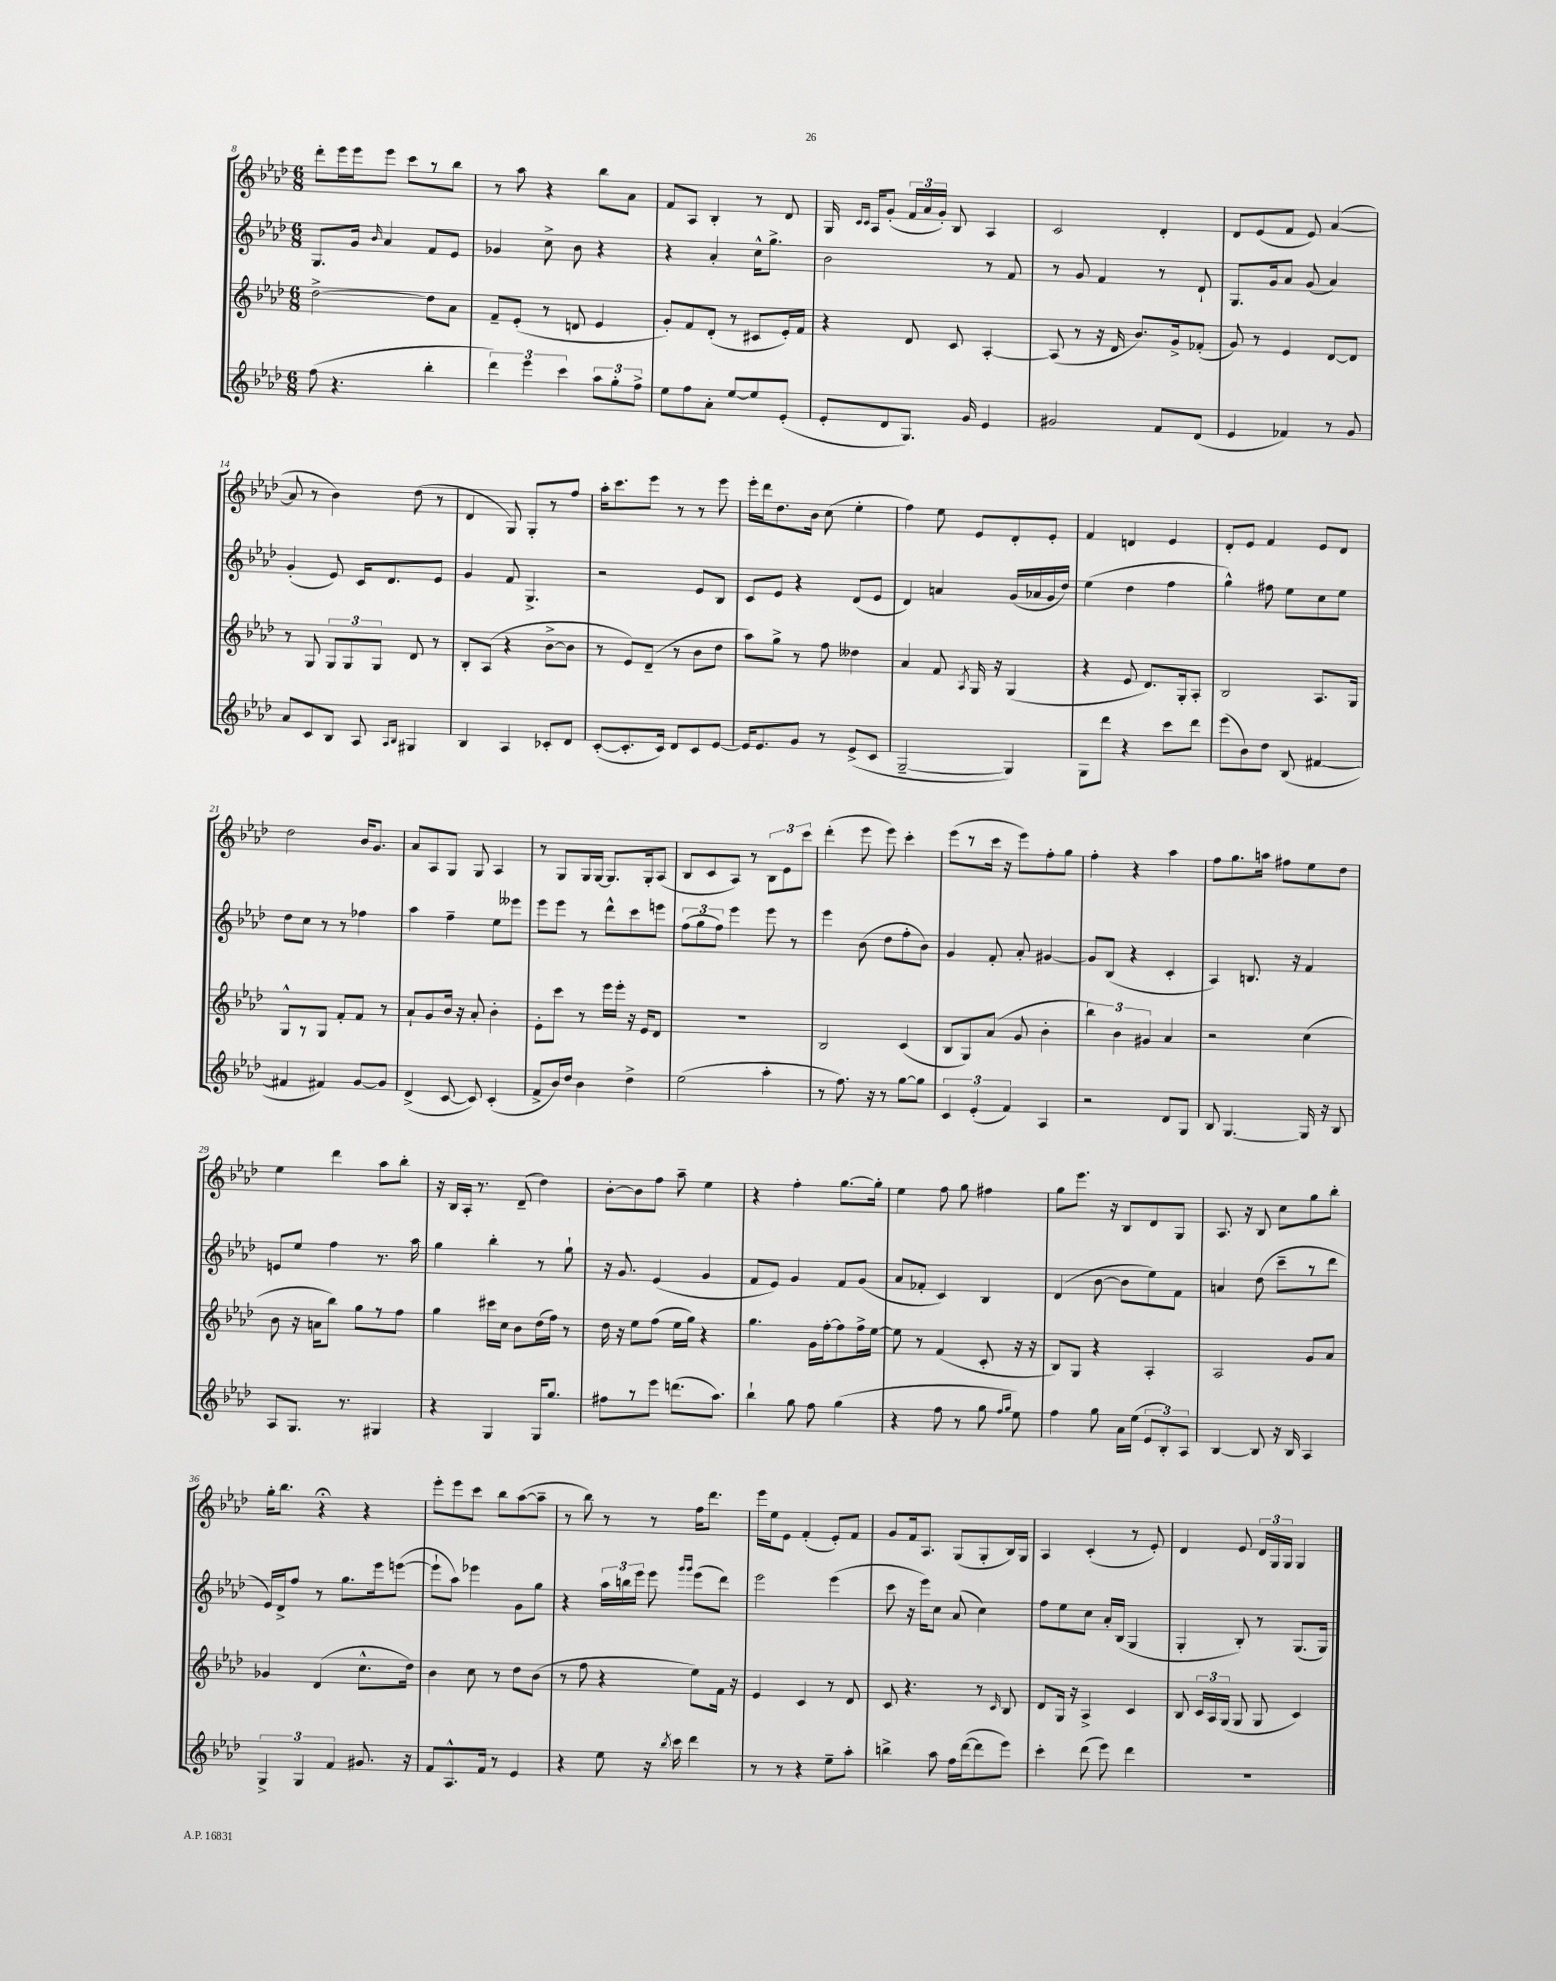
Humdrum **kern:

**kern	**kern	**kern	**kern
*staff4	*staff3	*staff2	*staff1
*clefG2	*clefG2	*clefG2	*clefG2
*k[b-e-a-d-]	*k[b-e-a-d-]	*k[b-e-a-d-]	*k[b-e-a-d-]
*M6/8	*M6/8	*M6/8	*M6/8
(8ff\	[2dd-^\	8.G/L	8ddd-'\L
4.r	.	.	16eee-\L
.	.	16g/Jk	16eee-\J
.	.	16qqb-/	.
.	.	4a-/	8eee-\J
.	.	.	8ccc\L
4bb-'\	8dd-\]L	8f/L	8r
.	8a-\J	8e-/J	8bb-\J
=	=	=	=
6ddd-\)	8f~/L	4g-/	8r
.	(8e-'/J	.	8aa-\
6eee-\	.	.	.
.	8r	8cc^\	4r
6ccc\	.	.	.
.	8d/	8b-\	.
12aa-\L	4e-/	4r	8bb-\L
12gg'\	.	.	.
.	.	.	8a-\J
12ff^\J	.	.	.
=	=	=	=
8ee-\L	8g'/L)	4r	8f/L
8ff\	8f/	.	8A-/J
8a-'\J	(8d-'/J	4a-'/	4B-'/
[8ee-/L	8r	.	.
8ee-/]	8c#/L	16cc^^\LK	8r
.	.	8.gg^\J	.
(8e-'/J	16e-'/L)	.	8d-/
.	16f/JJ	.	.
=	=	=	=
8e-'/L	4r	2b-\	16G/
.	.	.	16qqc/LL
.	.	.	16qqc/JJ
.	.	.	16A-/LK
8d-/	.	.	(8g'/J
8.G/J)	8d-/	.	24f/LL
.	.	.	24a-/
.	.	.	24g'/JJ)
.	8c/	.	8B-/
16g/	.	.	.
4e-/	[4A-'/	8r	4A-/
.	.	8f/	.
=	=	=	=
2g#/	(8A-/]	8r	2c/
.	8r	8g/	.
.	16r	4f/	.
.	16d-/	.	.
.	8.b-/L)	.	.
8f/L	.	8r	4d-'/
.	16g^/k	.	.
(8d-/J	(8f-'/J	8d-`/	.
=	=	=	=
4e-/	8g/)	8.G/L	8d-/L
.	8r	.	(8e-/
.	.	16g/k	.
4f-/)	4e-/	8a-/J	8f/J
.	.	(8g/	8e-/)
8r	[8d-/L	4a-/)	([4a-/
8g/	8d-/]J	.	.
=	=	=	=
8a-/L	8r	(4g'/	8a-/]
8c/	8G/	.	8r
8B-/J	12G/L	8e-/)	4b-\)
.	12G/	.	.
8A-/	.	16c/LK	.
.	12G/J	.	.
.	.	8.d-/	.
16qqA-/LL	.	.	.
16qqB-/JJ	.	.	.
4G#/	8d-/	.	(8dd-\
.	8r	8e-/J	8r
=	=	=	=
4B-/	8B-'/L	4g/	4d-/
.	(8A-/J	.	.
4A-/	4r	8f/	8G/)
.	.	4.G^/	8G'/L
8c-'/L	[8b-^\L	.	8r
8d-/J	8b-\]J	.	8ff/J
=	=	=	=
([8c'/L	8r	2r	16aa-'\LK
.	.	.	8.ccc\
8.c'/]	8e-/L)	.	.
.	(8d-~/J	.	8eee-\J
16c/Jk)	.	.	.
8d-/L	8r	.	8r
8c/	8b-\L	8e-/L	8r
[8e-/J	8dd-\J	8B-/J	8eee-\
=	=	=	=
16e-/]LK	8aa-\L)	8c/L	16eee-'\LL
8.e-/	.	.	16ddd-\J
.	8gg^\J	8e-/J	8.dd-\
8g/J	8r	4r	.
.	.	.	16b-\Jk
8r	8ff\	.	(8cc\
(8e-^/L	4dd--\	(8d-/L	4ee-'\
8c/J	.	8e-/J	.
=	=	=	=
[2G~/	4a-/	4d-/)	4ff\)
.	8f/	4a/	8ee-\
.	8qA-/	.	.
.	16G/	.	8e-/L
.	16r	.	.
4G/])	(4G/	(16g/LL	8d-'/
.	.	16a-/	.
.	.	16g/	8e-'/J
.	.	16dd-/JJ)	.
=	=	=	=
8G\L	4r	(4ee-\	4f/
8ddd-\J	.	.	.
4r	8e-/	4dd-\	4d/
.	8.d-/L)	.	.
8ccc\L	.	4ff\	4e-/
.	16G'/k	.	.
8ddd-\J	8A-'/J	.	.
=	=	=	=
(8eee-\L	2B-/	4gg^^\)	8d-'/L
8b-\)	.	.	8e-/J
8dd-\J	.	8ff#\	4f/
(8B-/	.	8ee-\L	.
[4f#/	8.A-/L	8cc\	8e-/L
.	.	8ee-\J	8d-/J
.	16G/Jk	.	.
=	=	=	=
4f#/]	8G^^/L	8dd-\L	2dd-\
.	8r	8cc\J	.
4f#/)	8G/J	8r	.
.	8f'/L	8r	.
[8g/L	8f/J	4ff-\	16b-/LK
.	.	.	8.g/J
8g/]J	8r	.	.
=	=	=	=
(4d-^/	8a-`/L	4aa-\	8a-/L
.	8g/	.	8A-/
[8c/	16b-/Jk	4ff~\	8G/J
.	16r	.	.
8c/])	8a-'/	.	8G/
(4c'/	4b-'\	8ee-\L	4A-/
.	.	8eee--\J	.
=	=	=	=
8f^/L	8e-'\L	8eee-\L	8r
16b-/L)	8ccc\J	8eee-\J	8G/L
16dd-/JJ	.	.	.
4b-\	8r	8r	16G/L
.	.	.	[16G/JJ
.	16eee-\LL	8ddd-^^\L	8.G/]L
.	16eee-'\JJ	.	.
4dd-^\	16r	8ccc\	.
.	16e-/LK	.	16G'/k
.	8d-/J	8eee\J	(8A-/J
=	=	=	=
(2ee-\	2.r	(12ff\L	8B-/L
.	.	12gg\	.
.	.	.	8c/
.	.	12ff\J)	.
.	.	4eee-\	8A-/J)
.	.	.	8r
4aa-'\	.	8eee-\	12B-\L
.	.	.	12e-\
.	.	8r	.
.	.	.	12ccc\J
=	=	=	=
8r	2B-/	4eee-\	(4ddd-'\
8.ff\)	.	.	.
.	.	(8b-\	8eee-\
16r	.	.	.
8r	.	8dd-\L	8eee-\)
[8gg\L	(4c/	8ff'\	4ccc'\
8gg\]J	.	8b-\J)	.
=	=	=	=
6c/	8B-/L	4g/	(8eee-\L
.	8G/)	.	8r
(6e-'/	.	.	.
.	(8a-/J	8f'/	16ccc\Jk
.	.	.	16r
6f/)	.	.	.
.	8g/	8a-'/	8eee-\L)
4A-/	4b-'\	[4g#/	8ff'\
.	.	.	8gg\J
=	=	=	=
2r	6bb-\)	8g#/]L	4ff'\
.	.	(8B-/J	.
.	6b-\	.	.
.	.	4r	4r
.	6g#/	.	.
8d-/L	4a-/	4c'/	4aa-\
8G/J	.	.	.
=	=	=	=
8B-/	2r	4A-/)	8ff\L
[4.G/	.	.	8.gg\
.	.	8.B/	.
.	.	.	16aa\Jk
.	.	.	8ff#\L
.	.	16r	.
16G/]	(4cc\	4f/	8ee-\
16r	.	.	.
8B-/	.	.	8dd-\J
=	=	=	=
8A-/L	8b-\	8e/L	4ee-\
8.G/J	16r	8ee-/J	.
.	16a\LK	.	.
.	8bb-\J)	4ff\	4ddd-\
8.r	.	.	.
.	8gg\L	.	.
4G#/	8r	8.r	8aa-\L
.	8ff\J	.	8bb-'\J
.	.	16aa-\	.
=	=	=	=
4r	4gg\	4gg\	16r
.	.	.	16B-/LL
.	.	.	16A-'/JJ
.	.	.	8.r
4G/	16ccc#\LL	4bb-'\	.
.	16cc\JJ	.	.
.	8b-\L	.	(8d-~/
16G/LK	(16dd-\L	8r	4dd-\)
8.gg/J	16ff\JJ)	.	.
.	8r	8gg`\	.
=	=	=	=
8ff#\L	16dd-\	16r	[8b-'\L
.	16r	8.g/	.
8r	8ee-\L	.	8b-\]
8eee-\J	(8ff\J	(4e-/	8ff\J
(8.ddd\L	16ee-\LL	.	8aa-~\
.	16gg\JJ)	.	.
.	4r	4g/	4ee-\
8.aa-\J)	.	.	.
=	=	=	=
4bb-`\	4.gg\	8f/L	4r
.	.	8e-/J)	.
8gg\	.	4g/	4ff'\
8ff\	16g\LL	.	.
.	[16ff'\J	.	.
(4gg\	8ff\]	8f/L	[8.gg\L
.	16ff^\L	(8g/J	.
.	[16ee-\JJ	.	16gg'\]Jk
=	=	=	=
4r	8ee-\]	8a-/L	4ee-\
.	8r	8f-'/J	.
8ff\	(4f/	4c/)	8ff\
8r	.	.	8gg\
8gg\	8c'/	4B-/	4ff#\
16qqff/LL	.	.	.
16qqgg/JJ	.	.	.
8ee-\)	16r	.	.
.	16r	.	.
=	=	=	=
4ff\	8B-/L)	(4d-/	8gg\L
.	8G/J	.	8.eee-\J
8gg\	4r	[8b-\	.
.	.	.	16r
16a-\LL	.	8b-\]L	8B-/L
(16ee-\JJ	.	.	.
12e-/L	4A-'/	8ee-\)	8d-/
12B-'/)	.	.	.
.	.	8f\J	8G/J
12A-/J	.	.	.
=	=	=	=
[4B-/	2A-/	4a/	8.A-/
.	.	.	16r
8B-/]	.	(8dd-\	8B-/
16r	.	8ccc~\L	8cc\L
16B-/	.	.	.
4A-/	8g/L	8r	8gg\
.	8a-/J	8ddd-\J	8bb-'\J
=	=	=	=
6G^/	4g-/	16e-/LL)	16gg'\LK
.	.	16d-^/J	8.bb-\J
.	.	8ff/J	.
6G/	.	.	.
.	(4d-/	8r	4r;
6f/	.	.	.
.	.	8.gg\L	.
8.g#/	8.cc^^\L	.	4r
.	.	16eee-\k	.
.	.	([8eee\J	.
16r	16dd-\Jk)	.	.
=	=	=	=
8f/L	4b-\	8eee`\]L	8eee-'\L
8.A-^^/	.	8aa-\J)	8eee-\
.	8cc\	4eee-\	8ccc\J
16f/Jk	.	.	.
8r	8r	.	8bb-\L
4e-/	8dd-\L	8g\L	([8aa-\
.	(8b-\J	8gg\J	8aa-~\]J
=	=	=	=
4r	8r	4r	8r
.	8ff\	.	8bb-\)
8ee-\	4r	24aa-\LL	8r
.	.	24bb\	.
.	.	24eee-\JJ	.
16r	.	8eee-\	8r
8qbb-/	.	.	.
16ccc\	.	.	.
.	.	16qqggg/LL	.
.	.	16qqggg/JJ	.
4ddd-\	8ee-\L)	(8eee-\L	16ff\LK
.	.	.	8.ddd-\J
.	16f\Jk	8ddd-\J)	.
.	16r	.	.
=	=	=	=
8r	4e-/	2eee-\	16eee-\LL
.	.	.	16ee-\J
8r	.	.	8e-\J
4r	4c/	.	(4f'/
8ee-~\L	8r	(4eee-\	8e-'/L)
8aa-'\J	8d-/	.	8f/J
=	=	=	=
4bb^\	8c/	8ccc\	8g/L
.	4.r	16r	16f/k
.	.	16eee-\LK)	8.A-/J
8aa-\	.	8cc\J	.
16ff\LL	.	(8a-/	(8G/L
([16ddd-\J	.	.	.
8ddd-\]	8r	4cc\)	8G'/
.	16qqc/	.	.
8eee-\J)	8B-/	.	16B-/L)
.	.	.	16G/JJ
=	=	=	=
4ccc'\	8d-/L	8ff\L	4A-/
.	16G/Jk	8ee-\	.
.	16r	.	.
(8ddd-\	4A-^/	8cc\J	(4c'/
8eee-\)	.	16a-'/LL	.
.	.	(16B-/JJ	.
4ddd-\	4c/	4G/	8r
.	.	.	8e-'/)
=	=	=	=
2.r	8B-/	4G'/	4d-/
.	24c/LL	.	.
.	24A-/	.	.
.	(24G/JJ	.	.
.	8G/	8B-'/)	8e-/
.	8G/	8r	24d-/LL
.	.	.	24G/
.	.	.	24G/JJ
.	4c/)	(8.G/L	4G/
.	.	16G/Jk)	.
==	==	==	==
*-	*-	*-	*-
